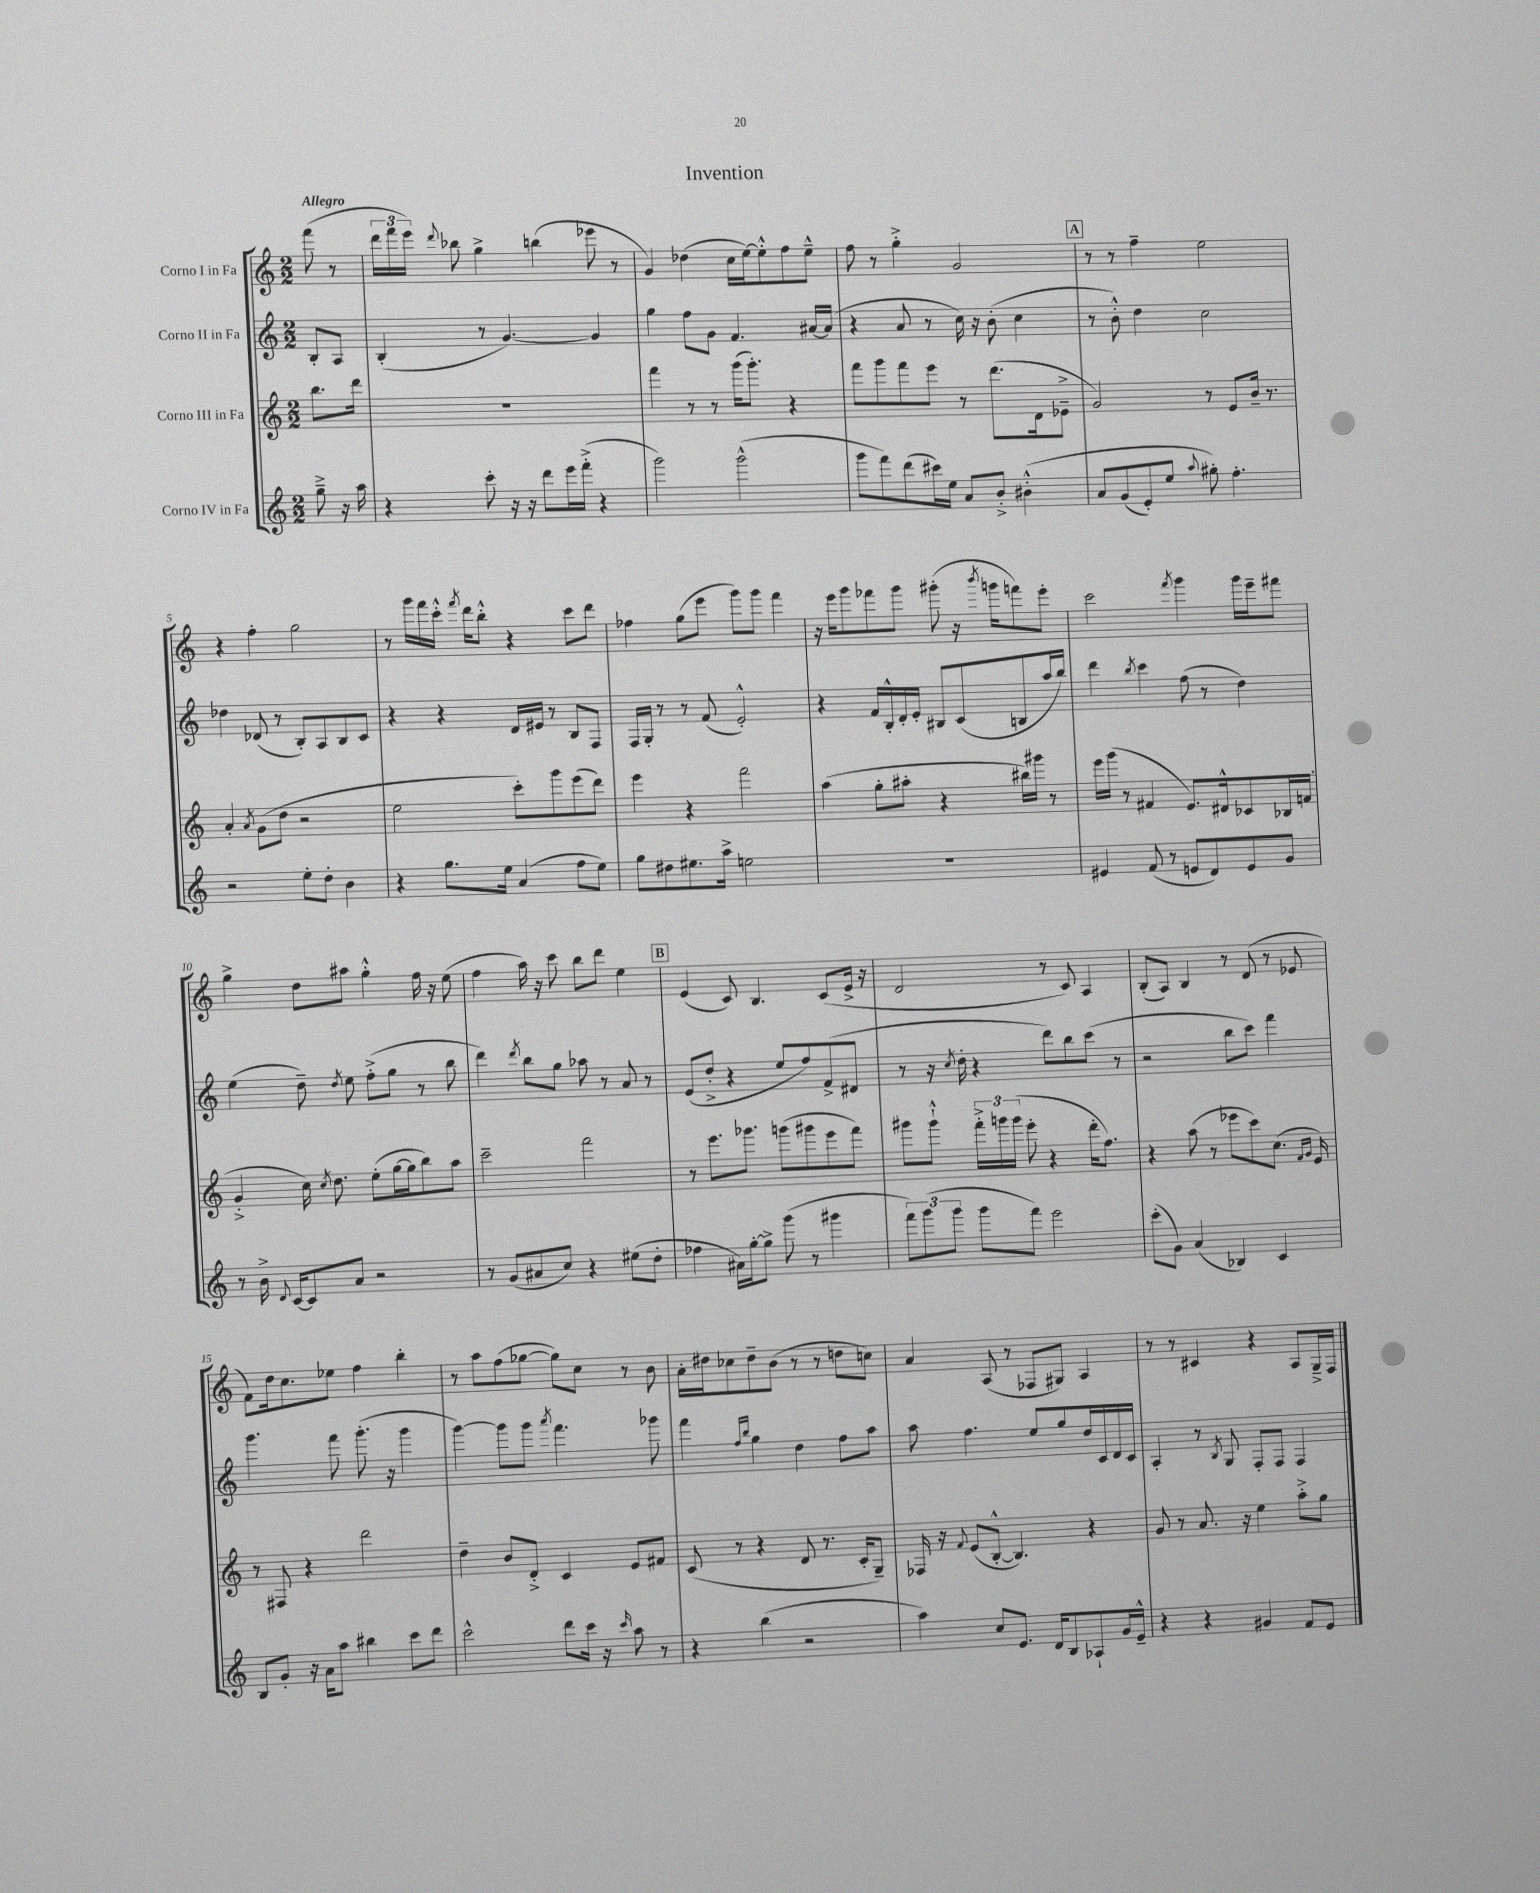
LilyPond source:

\header { title = "Invention" }
<<
\new StaffGroup <<
\new Staff = "s0" \with { instrumentName = "Corno I in Fa" } {
    \clef treble \key c \major \numericTimeSignature \time 2/2 \partial 4 \tempo "Allegro"
    \autoBeamOff f'''8( r8 |
    \tuplet 3/2 { d'''16[ f'''16 e'''16]) } \appoggiatura { d'''8 } bes''8 g''4-> b''4( ees'''8 r8 |
    g'4) des''4( c''16[ e''16~) e''8-.-^ f''8 e''8]---^ |
    f''8 r8 g''4-.-> g'2 |
    \mark \markup { \box "A" } r8 r8 f''4-- e''2 |
    r4 f''4-. g''2 |
    r8 g'''16[ f'''16 c'''16]-.-^ \acciaccatura { f'''8 } d'''16[ b''8]-.-^ r4 c'''8[ d'''8] |
    fes''4 g''8[( e'''8] g'''8[) g'''8] f'''4 |
    r16 e'''16[ g'''8 fes'''8 g'''8] gis'''8-.( r16 \acciaccatura { b'''8 } g'''16[ f'''8) e'''8]-. |
    c'''2 \acciaccatura { f'''8 } g'''4 g'''16[ e'''16-- fis'''8] |
    g''4-> d''8[ ais''8] g''4-.-^ f''16 r16 e''8( |
    f''4 a''16) r16 c'''8 b''8[ d'''8] e''4 |
    \mark \markup { \box "B" } e'4( c'8) b4. c'8[( e'16]-> r16 |
    d'2 r8 c'8) a4 |
    b8[-.( a8]) b4 r8 d'8( r8 ees'8 |
    f'8[) d''16 c''8. ees''8] f''4 b''4-. |
    r8 a''8[ f''8( ges''8]~ ges''8[) c''8] r8 b'8 |
    a'16[-. dis''16 ces''8 dis''8-- b'8]( r8 r8 d''8[ c''8]) |
    a'4 a8( r8 fes8[ gis8]) a4 |
    r8 r8 cis'4 r4 a8[ g16---> f16] \bar "|." |
}
\new Staff = "s1" \with { instrumentName = "Corno II in Fa" } {
    \clef treble \key c \major \numericTimeSignature \time 2/2 \partial 4
    \autoBeamOff b8[-. a8] |
    b4-.( r8 g'4.~) g'4 |
    g''4 f''8[ g'8] f'4. ais'16[~ ais'16]( |
    r4 a'8 r8 c''16) r16 b'8-.( c''4 |
    \mark \markup { \box "A" } r8 b'8-.-^) d''4 c''2 |
    des''4 des'8( r8 b8[-.) a8 b8 c'8] |
    r4 r4 d'16[ eis'16] r8 b8[ f8] |
    f16[ g16]-. r8 r8 f'8( e'2-.-^) |
    r4 f'16[ b16-.-^ d'16-. e'16]-. bis8[ c'8( b8 a''16 b''16]) |
    d'''4 \acciaccatura { b''8 } c'''4 f''8( r8 d''4) |
    e''4( d''8--) \acciaccatura { d''8 } e''8 f''8[-.->( g''8] r8 b''8 |
    d'''4) \acciaccatura { d'''8 } b''8[ g''8] aes''8 r8 a'8 r8 |
    \mark \markup { \box "B" } e'8[( d''8]-.-> r4 e''8[ f''8) f'8->( dis'8] |
    r8 r16 \acciaccatura { c''8 } d''16-. r4 d'''8[) b''8 c'''8]( r8 |
    r2 b''8[ c'''8]) f'''4 |
    g'''4. f'''8 g'''8.-.( r16 g'''4 |
    g'''4~) g'''8[ g'''8] \acciaccatura { a'''8 } f'''4. ges'''8 |
    f'''4 \grace { f''16[ b''16] } g''4 d''4 f''8[ a''8] |
    a''8 f''4. e''8[ g''8 d''16 c'16 d'16 c'16] |
    a4-. r8 \acciaccatura { b8 } g8 f8[-. f8] f4 \bar "|." |
}
\new Staff = "s2" \with { instrumentName = "Corno III in Fa" } {
    \clef treble \key c \major \numericTimeSignature \time 2/2 \partial 4
    \autoBeamOff b''8.[ d'''16] |
    R1 |
    f'''4 r8 r8 g'''16[( g'''8.]-.) r4 |
    f'''8[ g'''8 f'''8 e'''8] r8 d'''8.[( d'16 ees'8]---> |
    \mark \markup { \box "A" } g'2) r8 e'8[ b'16]-- r8. |
    a'4-. \acciaccatura { a'8 } g'8[( d''8] r2 |
    e''2 c'''8[-.) g'''8 e'''8( d'''8]) |
    e'''4 r4 f'''2 |
    a''4( g''8[-. ais''8]-. r4 bis''16[) gis'''16] r8 |
    e'''16[ g'''16]( r8 fis'4 e'8.[) dis'16-^ ces'8 bes16 f'16]( |
    g'4-.-> c''16) \acciaccatura { c''8 } d''8. e''8[-.( g''16~ g''16 b''8) a''8] |
    c'''2-- f'''2 |
    \mark \markup { \box "B" } r8 e'''8.[ ges'''8.] g'''8[( gis'''8 e'''8 f'''8]) |
    gis'''8[ gis'''8]-!-^ \tuplet 3/2 { f'''16[-.-> g'''16 g'''16]( } e'''8-. r4 d'''16[-. f''8.]) |
    r4 a''8( r8 ees'''8[ c'''8) c''8.]( \grace { f'16[ g'16] } e'16) |
    r8 fis8 r4 d'''2 |
    d''4-- b'8[ d'8]-.-> c'4 e'8[ fis'8] |
    c'8( r8 r4 d'8 r8. c'16[-. g8]--) |
    fes16 r16 \appoggiatura { f'8 } e'8[( b8]~-.-^ b4.) r4 |
    g'8 r8 a'8. r16 e''4 a''8[-.-> g''8] \bar "|." |
}
\new Staff = "s3" \with { instrumentName = "Corno IV in Fa" } {
    \clef treble \key c \major \numericTimeSignature \time 2/2 \partial 4
    \autoBeamOff g''8---> r16 a''16 |
    r4 c'''8-. r16 r16 d'''8[ e'''16 f'''16]-.->( r4 |
    g'''2) g'''2-^( |
    g'''8[ f'''8) d'''8( cis'''16) e''16] a'8[ b'8]-.-> bis'4-.-^\( |
    \mark \markup { \box "A" } a'8[ g'8( e'8-.) e''8] \appoggiatura { a''8 } gis''8-.\) f''4.-. |
    r2 e''8[-. d''8]-. b'4 |
    r4 g''8.[ e''16] a'4( f''8[ e''8]) |
    g''8[ dis''8 eis''8. a''16]-> e''2 |
    R1 |
    eis'4 f'8( r8 e'8[ d'8) e'8 g'8] |
    r8 b'16-> \appoggiatura { d'8 } c'16[~ c'8 a'8] r2 |
    r8 g'8[( ais'8 c''8]) r4 eis''8[( d''8]-. |
    \mark \markup { \box "B" } fes''4 ais'16[) g''16~-. g''8]-> g'''8( r8 gis'''4 |
    \tuplet 3/2 { f'''8[) g'''8( g'''8] } g'''8[ f'''8]) e'''2 |
    c'''8[-.( g'8]) a'4( bes4) c'4 |
    b8[ g'8]-. r16 a'16[ a''8] bis''4 c'''8[ d'''8] |
    c'''2-^ d'''8[ c'''16] r16 \grace { c'''16 } a''8 r8 |
    r4 b''4( r2 |
    a''4) c''8[ e'8.] d'16[ b8 aes8-! g'16 e'16]---^ |
    r4 r4 gis'4 f'8[ e'8] \bar "|." |
}
>>
>>
